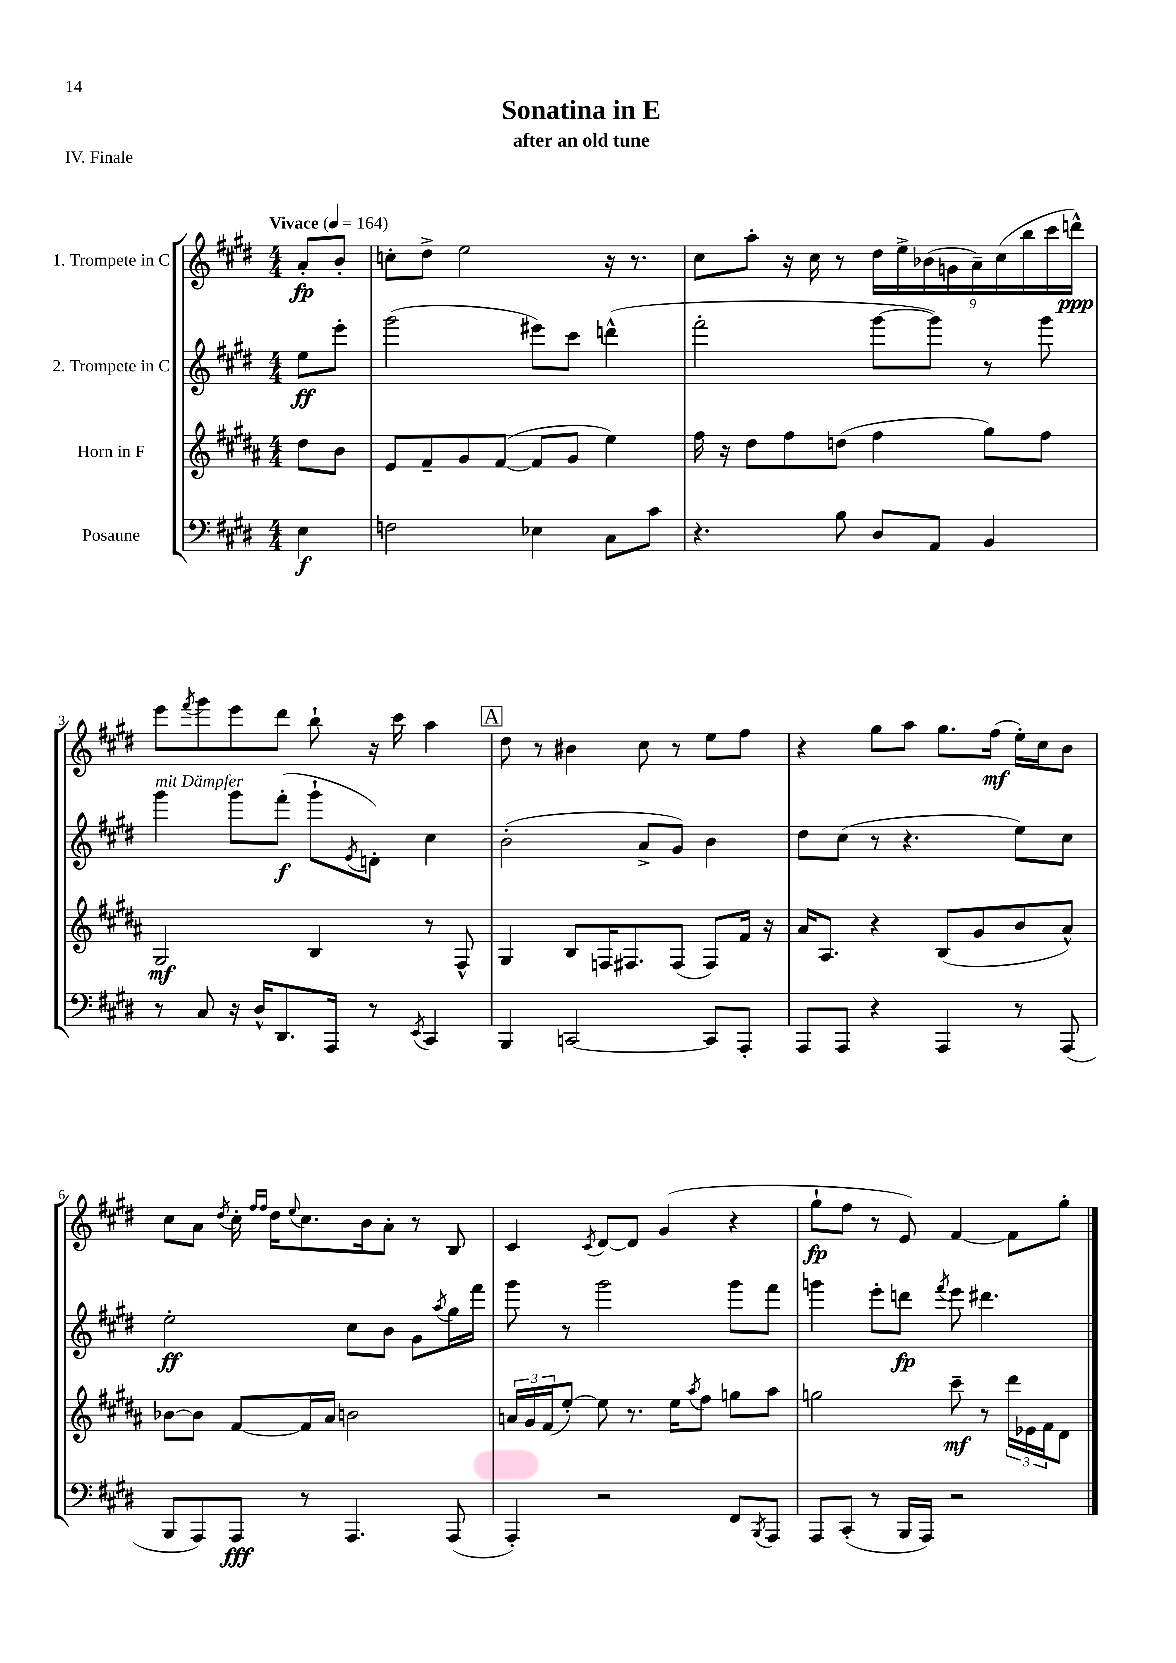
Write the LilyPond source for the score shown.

\header { title = "Sonatina in E" subtitle = "after an old tune" piece = "IV. Finale" }
<<
\new StaffGroup <<
\new Staff = "s0" \with { instrumentName = "1. Trompete in C" } {
    \clef treble \key e \major \numericTimeSignature \time 4/4 \partial 4 \tempo "Vivace" 4 = 164
    a'8-.\fp b'8-. |
    c''8-. dis''8-> e''2 r16 r8. |
    cis''8 a''8-. r16 cis''16 r8 \tuplet 9/8 { dis''16 e''16-> bes'16( g'16 a'16--) cis''16( b''16 cis'''16 d'''16-^\ppp) } |
    e'''8 \acciaccatura { fis'''8 } gis'''8 e'''8 dis'''8 b''8-! r16 cis'''16 a''4 |
    \mark \markup { \box "A" } dis''8 r8 bis'4 cis''8 r8 e''8 fis''8 |
    r4 gis''8 a''8 gis''8. fis''16\mf( e''16-.) cis''16 b'8 |
    cis''8 a'8 \acciaccatura { dis''8 } cis''16-. \grace { fis''16 fis''16 } dis''16 \appoggiatura { e''8 } cis''8. b'16 a'8-. r8 b8 |
    cis'4 \acciaccatura { cis'8 } dis'8~ dis'8 gis'4( r4 |
    gis''8-!\fp fis''8 r8 e'8) fis'4~ fis'8 gis''8-. \bar "|." |
}
\new Staff = "s1" \with { instrumentName = "2. Trompete in C" } {
    \clef treble \key e \major \numericTimeSignature \time 4/4 \partial 4
    e''8\ff e'''8-. |
    gis'''2( eis'''8) cis'''8 d'''4-^( |
    fis'''2-. gis'''8~ gis'''8) r8 gis'''8 |
    gis'''4^\markup { \italic "mit Dämpfer" } gis'''8 fis'''8-.\f( gis'''8-! \acciaccatura { e'8 } d'8-.) cis''4 |
    \mark \markup { \box "A" } b'2-.( a'8-> gis'8) b'4 |
    dis''8 cis''8( r8 r4. e''8) cis''8 |
    e''2-.\ff cis''8 b'8 gis'8 \acciaccatura { a''8 } gis''16 fis'''16 |
    gis'''8 r8 gis'''2 gis'''8 fis'''8 |
    g'''4 e'''8-. d'''8\fp \acciaccatura { fis'''8 } e'''8 dis'''4. \bar "|." |
}
\new Staff = "s2" \with { instrumentName = "Horn in F" } {
    \clef treble \key b \major \numericTimeSignature \time 4/4 \partial 4
    dis''8 b'8 |
    e'8 fis'8-- gis'8 fis'8~( fis'8 gis'8 e''4) |
    fis''16 r16 dis''8 fis''8 d''8( fis''4 gis''8) fis''8 |
    gis2\mf b4 r8 fis8-^ |
    \mark \markup { \box "A" } gis4 b8 f16 fis8. fis8( fis8) fis'16 r16 |
    ais'16 ais8. r4 b8( gis'8 b'8 ais'8-^) |
    bes'8~ bes'8 fis'8~ fis'16 ais'16 b'2 |
    \tuplet 3/2 { a'16 gis'16 fis'16( } e''8~-.) e''8 r8. e''16 \acciaccatura { ais''8 } fis''8 g''8 ais''8 |
    g''2 cis'''8--\mf r8 \tuplet 3/2 { dis'''16 ees'16 fis'16 } dis'8 \bar "|." |
}
\new Staff = "s3" \with { instrumentName = "Posaune" } {
    \clef bass \key e \major \numericTimeSignature \time 4/4 \partial 4
    e4\f |
    f2 ees4 cis8 cis'8 |
    r4. b8 dis8 a,8 b,4 |
    r8 cis8 r16 dis16-^ dis,8. a,,16 r8 \acciaccatura { e,8 } cis,4 |
    \mark \markup { \box "A" } b,,4 c,2~ c,8 a,,8-. |
    a,,8 a,,8 r4 a,,4 r8 a,,8( |
    b,,8 a,,8) a,,8\fff r8 a,,4. a,,8( |
    a,,4-.) r2 fis,8 \acciaccatura { b,,8 } a,,8 |
    a,,8 cis,8-.( r8 b,,16 a,,16) r2 \bar "|." |
}
>>
>>
